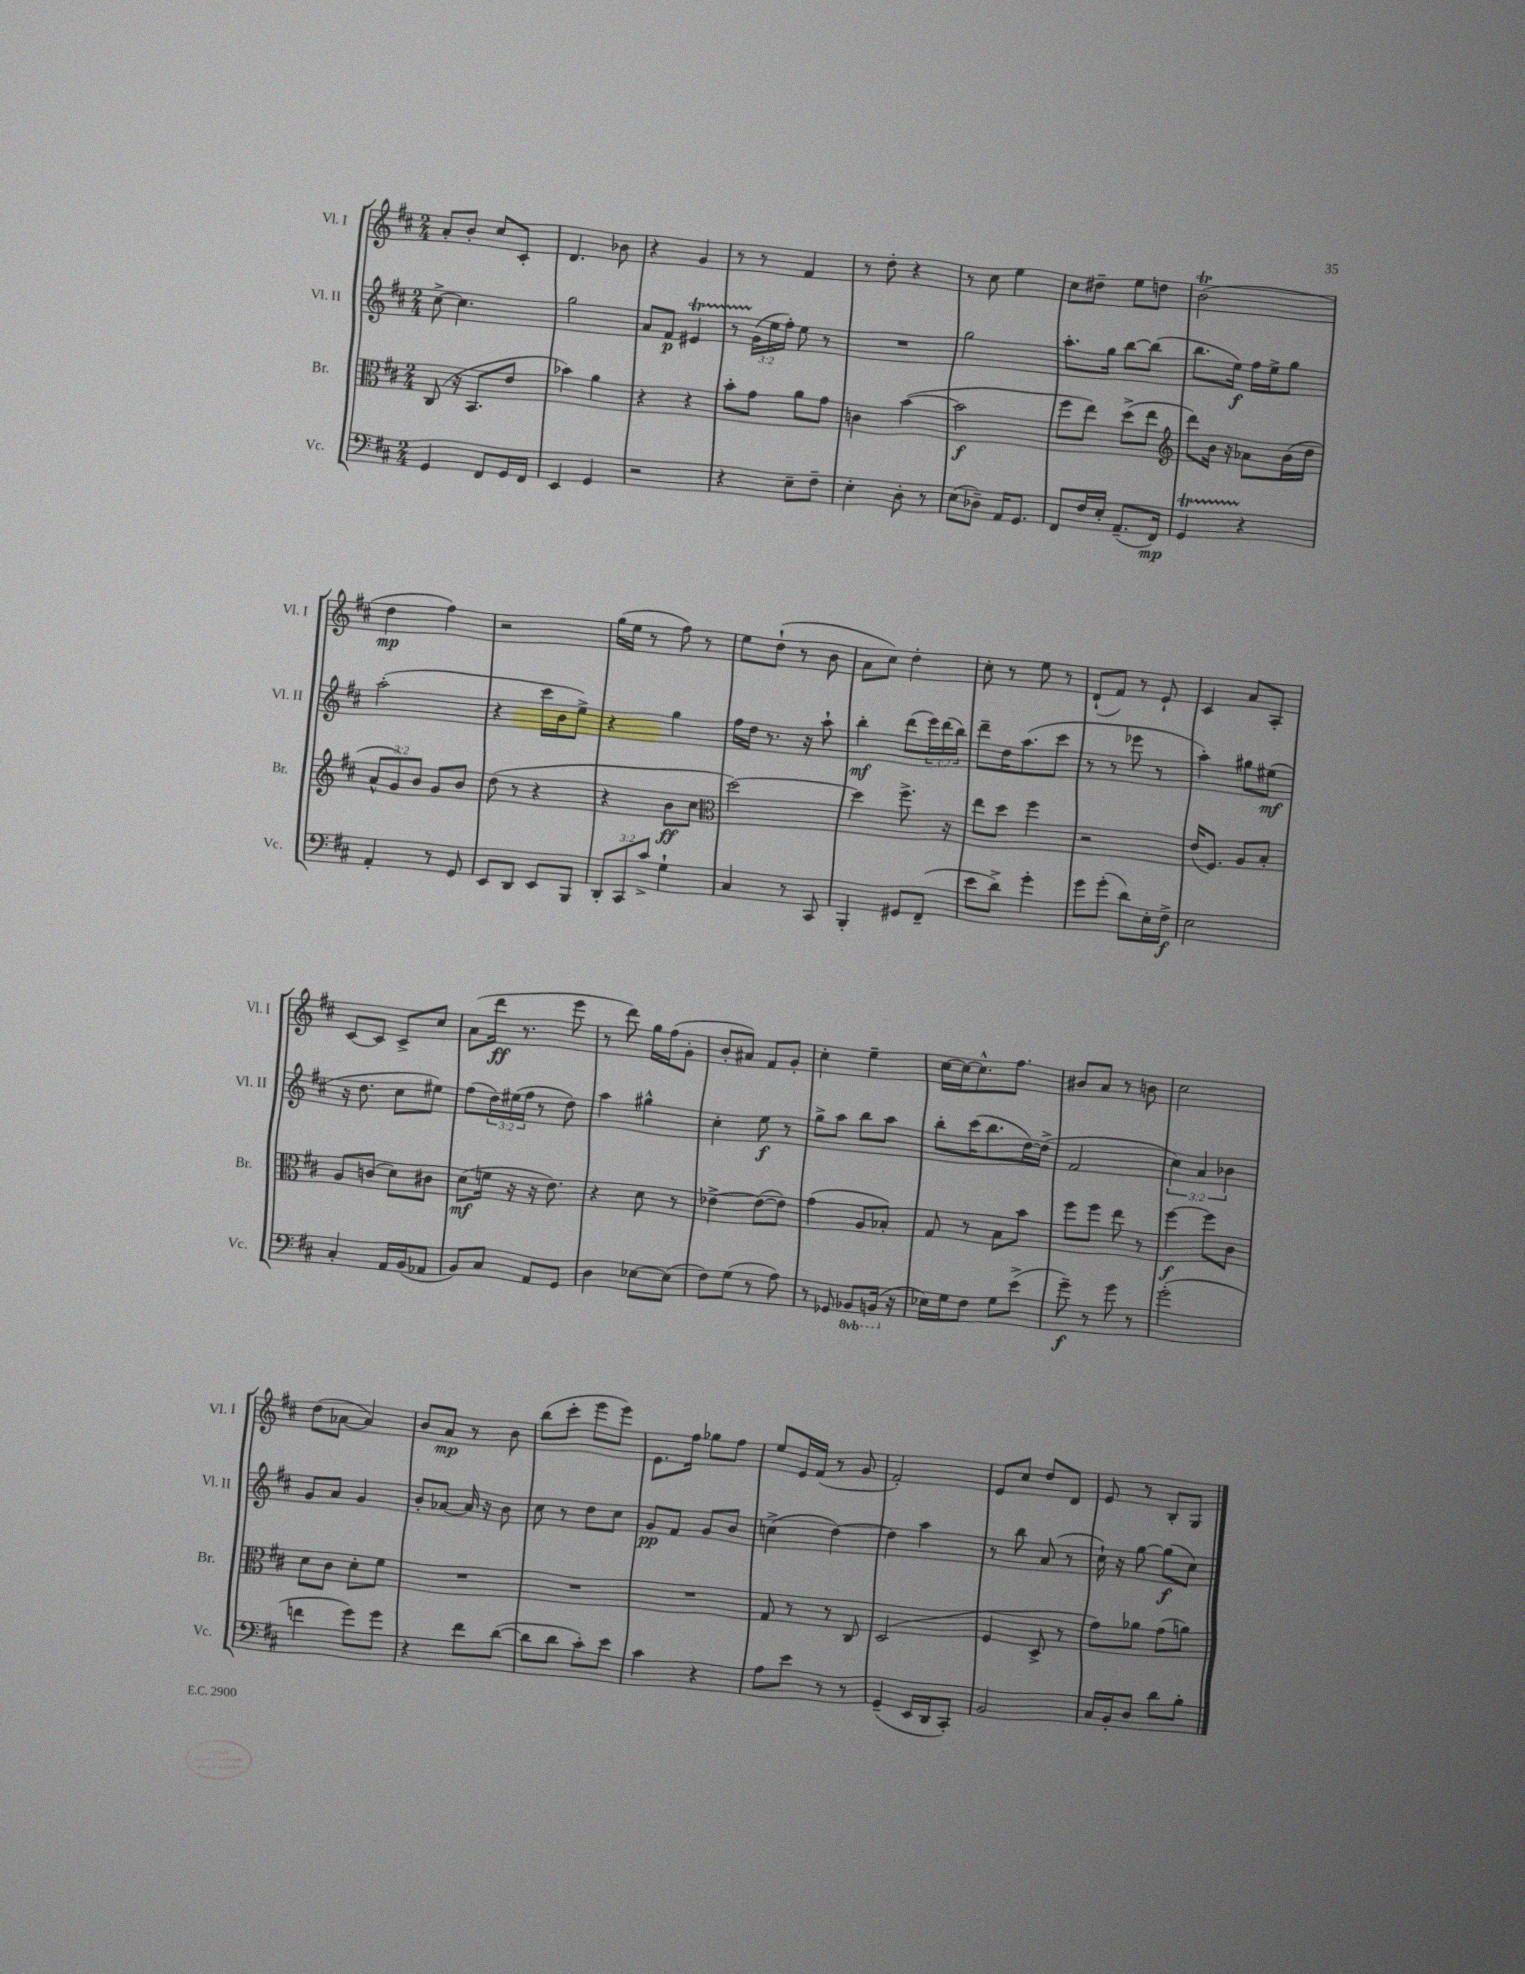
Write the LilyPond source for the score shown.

<<
\new StaffGroup <<
\new Staff = "s0" \with { instrumentName = "Vl. I" shortInstrumentName = "Vl. I" } {
    \clef treble \key d \major \numericTimeSignature \time 2/4
    a'8-. b'8-. cis''8 cis'8-. |
    d'4. bes'8 |
    r4 g'4 |
    r8 r8 fis'4 |
    r8 d''8-. r4 |
    r8 cis''8 e''4 |
    cis''8 dis''8-- e''8 d''8 |
    b'2\trill( |
    d''4\mp fis''4) |
    r2 |
    g''16( e''16 r8 fis''8) r8 |
    e''8 d''8-!( r8 b'8 |
    a'8 cis''8) d''4-. |
    cis''8-. r8 e''8 r8 |
    d'8-!( fis'8) r8 e'8-! |
    cis'4 a'8 a8-. |
    cis'8~ cis'8 cis'8-> cis''8 |
    a'8( d'''16\ff r8. e'''8 |
    r8 d'''8) g''16 fis''16( g'8-. |
    b'8-. ais'8) fis'8 g'8-. |
    cis''4-. e''4-- |
    cis''16~ cis''16~ cis''8.-^ fis''8. |
    bis'8 a'8 r8 b'8 |
    cis''2 |
    d''8( aes'8~ aes'4) |
    b'8 a'8\mp r8 b'8 |
    b''8( cis'''8-. e'''8 e'''8) |
    e'8. fis''16 ges''8 fis''8 |
    e''8 e'16 fis'16( r8 g'8 |
    fis'2-.) |
    e'8 cis''8 d''8 d'8 |
    e'8 r8 b8-. g8 \bar "|." |
}
\new Staff = "s1" \with { instrumentName = "Vl. II" shortInstrumentName = "Vl. II" } {
    \clef treble \key d \major \numericTimeSignature \time 2/4 \override Staff.TupletNumber.text = #tuplet-number::calc-fraction-text
    cis''8~-> cis''4. |
    g''2 |
    a'8 fis'8\p eis'4\startTrillSpan |
    r8 \tuplet 3/2 { g'16\stopTrillSpan( e''16 fis''16-.) } e''8 r8 |
    R2 |
    g''2 |
    a''8.-. g''16 b''8~ b''8( |
    b''8. e''16\f) fis''16 e''16-> g''8 |
    a''2-.( |
    r4 cis'''16 b'16 e''8->) |
    r4 g''4 |
    fis''16 d''16 r8. r16 a''8-! |
    b''4-.\mf d'''8( \tuplet 3/2 { e'''16) d'''16( b''16) } |
    d'''8-- d''16 a''8.( cis'''8 |
    r8 r8 ees'''8 r8 |
    a''4-.) gis''8 eis''8\mf( |
    r16 d''8. cis''8 eis''8) |
    fis''8( \tuplet 3/2 { d''16) eis''16( fis''16 } r8 d''8) |
    a''4 gis''4-^ |
    cis''4-. e''8\f r8 |
    g''8-> a''8 b''8 a''8 |
    b''8-. cis'''16( b''8. d''16~) d''16->( |
    fis'2 |
    \tuplet 3/2 { cis''4) a'4 bes'4 } |
    g'8 a'8 g'4 |
    b'8-. aes'8~ aes'16 r16 b'8 |
    cis''8 r8 d''8 cis''8 |
    g'8\pp fis'8 g'8 b'8 |
    c''4->( d''4~) |
    d''4 a''4 |
    r8 b''8 a'8( r8 |
    cis''16-!) r16 g''8~ g''8\f( cis''8) \bar "|." |
}
\new Staff = "s2" \with { instrumentName = "Br." shortInstrumentName = "Br." } {
    \clef alto \key d \major \numericTimeSignature \time 2/4 \override Staff.TupletNumber.text = #tuplet-number::calc-fraction-text
    cis8( r16 b,8. e'8 |
    bes'4) a'4 |
    r4 r4 |
    b'8-. g'8 a'8 g'8 |
    c'4 b'4~( |
    b'2\f |
    fis''8 e''8) d''8->( e''8 |
    \clef treble d'''8) b'16 r16 aes'8 b'16( d''16 |
    \tuplet 3/2 { a'8-^ g'8) b'8 } g'8 b'8 |
    d''8( r8 r4 |
    r4 b'8\ff cis''8 |
    \clef alto d''2~) |
    d''4 fis''8.-> r16 |
    e''8 d''8 fis''4 |
    r2 |
    e'16( fis8.) a8 b8-. |
    a8 c'8( d'8) cis'8 |
    d'8\mf( f'16 r16 r16 e'8.) |
    r4 d'8 r8 |
    ees'4~-> ees'8~( ees'8) |
    g'4( a8 bes8-.) |
    g8 r8 b8 b'8 |
    fis''8 fis''8 e''8 r8 |
    fis''4~\f fis''8 cis'8 |
    d'8 cis'8 d'8-. fis'8 |
    R2 |
    R2 |
    R2 |
    g8 r8 r8 cis8 |
    d2( |
    fis4 d8-> r8 |
    g'8) aes'8 g'8( a'8) \bar "|." |
}
\new Staff = "s3" \with { instrumentName = "Vc." shortInstrumentName = "Vc." } {
    \clef bass \key d \major \numericTimeSignature \time 2/4 \override Staff.TupletNumber.text = #tuplet-number::calc-fraction-text \set Staff.ottavationMarkups = #ottavation-simple-ordinals
    g,4 fis,8 g,16 fis,16 |
    e,4 g,4 |
    r2 |
    r4 e8-- fis8-- |
    e4-. d8-. r8 |
    e8( des8--) a,16 g,8. |
    fis,8 fis16 e16-. a,8.--( fis,16\mp) |
    g,4\startTrillSpan r4\stopTrillSpan |
    a,4-. r8 g,8 |
    e,8 d,8 e,8 b,,8 |
    \tuplet 3/2 { d,8-. cis,8 cis'8-> } g4-! |
    cis4 r8 cis,8 |
    b,,4-. gis,8 fis,8--( |
    e'8 d'8->) g'4-. |
    g'8 g'8-.( d'8) e16-. fis16->\f |
    e2 |
    cis4-. a,16 b,16( aes,8 |
    b,8) cis8 a,8 g,8 |
    d4 ees8~ ees8( |
    fis8) g8( r8 a8) |
    r8 ges,8 \ottava #-1 bes,,8 b,,16( \ottava #0 r16 |
    ees16) g16 fis8 g8 e'8->( |
    g'8--\f) r8 g'8 r8 |
    g'2-.( |
    f'4 g'8) g'8 |
    r4 fis'8 d'8~( |
    d'8 d'8 cis'8-.) e'8 |
    cis'4 r4 |
    a8 e'8 r8 r8 |
    g,4--( e,16 d,16 cis,8-.) |
    b,2 |
    cis16 b,16-. d8 d'8 b8-. \bar "|." |
}
>>
>>
\layout { \context { \Score \remove "Bar_number_engraver" } }
